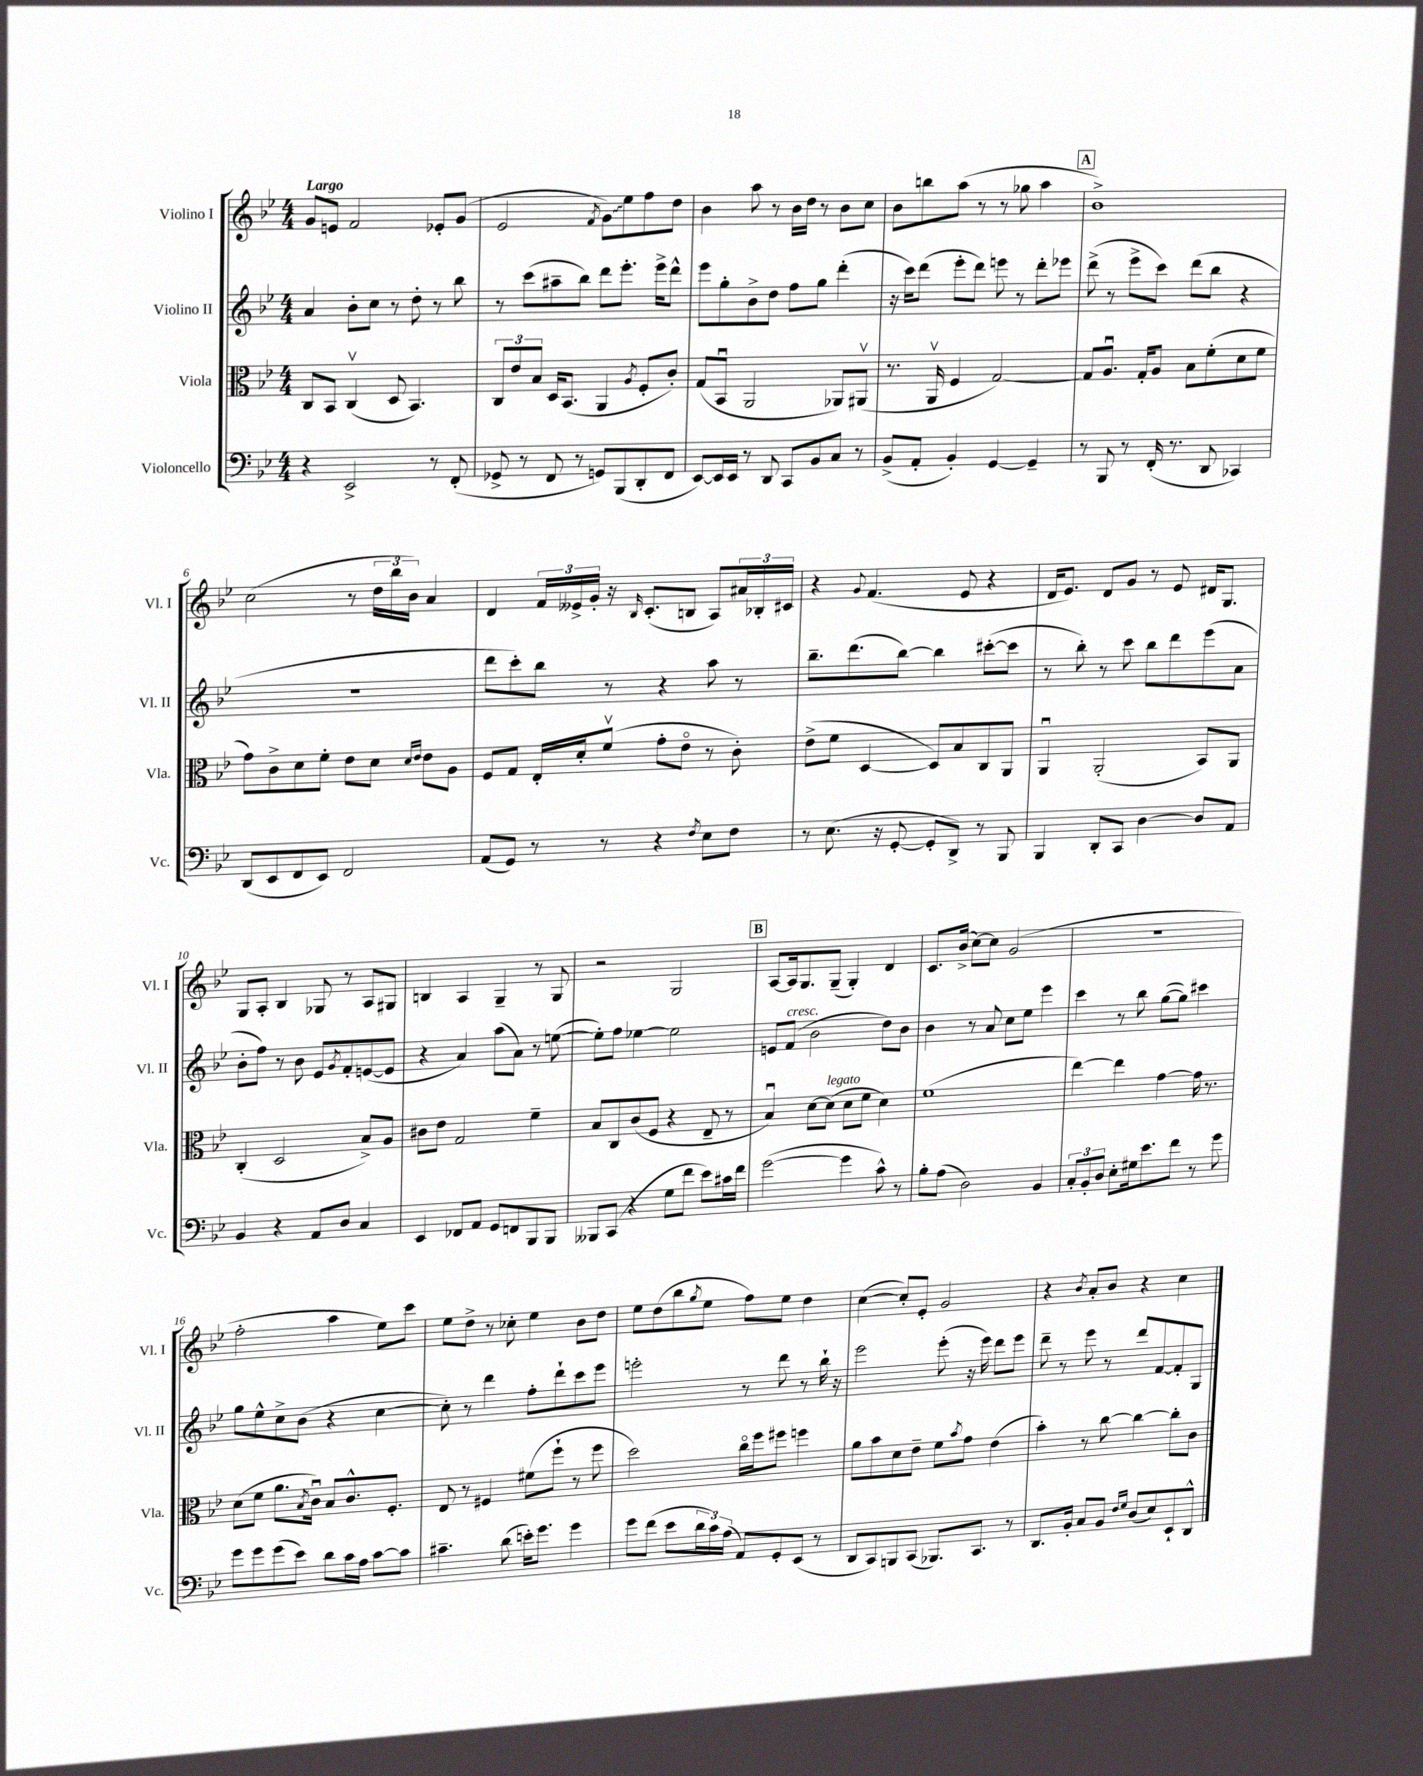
<<
\new StaffGroup <<
\new Staff = "s0" \with { instrumentName = "Violino I" shortInstrumentName = "Vl. I" } {
    \clef treble \key bes \major \numericTimeSignature \time 4/4 \tempo "Largo"
    g'8 e'8 f'2 ees'8-. g'8( |
    ees'2 \acciaccatura { f'8 } \once \override Glissando.style = #'zigzag g'8\glissando) ees''8 f''8 d''8 |
    bes'4 a''8 r8 bes'16 d''16 r8 bes'8 c''8 |
    bes'8 b''8 a''8( r8 r8 ges''8 a''4 |
    \mark \markup { \box "A" } bes'1->) |
    c''2( r8 \tuplet 3/2 { d''16 bes''16 bes'16) } a'4 |
    d'4 \tuplet 3/2 { f'16 eeses'16-> g'16-. } r16 \grace { bes16 } c'8.-.( b8 a8) \tuplet 3/2 { ais'16 bes16-. cis'16 } |
    r4 \appoggiatura { g'8 } f'4.( ees'8 r4 |
    d'16 ees'8.) d'8 g'8 r8 ees'8 dis'16 g8. |
    g8 a8-. bes4 ges8 r8 a8 gis8 |
    b4 a4 g4-- r8 g8 |
    r2 g2 |
    \mark \markup { \box "B" } a8~ a16 g8. g8--( g4-.) d'4 |
    c'8. bes'16->( c''8~) c''8 g'2( |
    R1 |
    f''2-. a''4 ees''8) c'''8 |
    ees''8 d''8-> r8 ces''8-. ees''4 bes'8 d''8 |
    ees''8 d''8( bes''8 \acciaccatura { g''8 } ees''8 f''8) ees''8 d''4 |
    c''4~( c''8-.) ees'8-. g'2 |
    r4 \acciaccatura { bes'8 } a'8-. bes'8 r4 c''4 \bar "|." |
}
\new Staff = "s1" \with { instrumentName = "Violino II" shortInstrumentName = "Vl. II" } {
    \clef treble \key bes \major \numericTimeSignature \time 4/4
    a'4 bes'8-. c''8 r8 d''8-. r8 bes''8 |
    r8 c'''8( ais''8-- bes''8) d'''8 ees'''8.-. ees'''16-> d'''8-^ |
    ees'''8 g''8-. bes'8-> d''8 f''8 g''8 d'''4-.( |
    r16 c'''16) d'''8( ees'''8-. d'''8) e'''8 r8 d'''8-. ees'''8 |
    \mark \markup { \box "A" } d'''8->( r8 ees'''8-> c'''8) d'''8( bes''8 r4 |
    R1 |
    d'''8 c'''8-.) bes''8 r8 r4 a''8 r8 |
    bes''8.-- d'''8.( bes''8~) bes''4 cis'''8~-.( cis'''8 |
    r8 bes''8-.) r8 c'''8 bes''8 d'''8 ees'''8( a'8 |
    bes'8-. f''8) r8 bes'8 ees'8 \acciaccatura { g'8 } f'8-. e'8~( e'8 |
    r4 a'4) a''8( a'8) r8 e''8~( |
    e''8-.) f''8 ees''4~ ees''2 |
    \mark \markup { \box "B" } e'8 f'8^\markup { \italic "cresc." }( bes'2 d''8) bes'8 |
    bes'4 r8 a'8 c''8 ees''8 ees'''4 |
    c'''4 r8 bes''8 g''8~( g''8) cis'''4 |
    g''8 ees''8-^ c''8-> bes'8( r4 c''4~ |
    c''8-.) r8 d'''4 f''8-. d'''8-! c'''8 ees'''8 |
    e'''2-. r8 d'''8 r8 bes''16-! r16 |
    ees'''2 ees'''8-.( r16 ees'''16) d'''8 ees'''8 |
    d'''8-- r8 ees'''8 r8 d'''8 f'8~ f'8-. g8 \bar "|." |
}
\new Staff = "s2" \with { instrumentName = "Viola" shortInstrumentName = "Vla." } {
    \clef alto \key bes \major \numericTimeSignature \time 4/4
    c8 bes,8 c4\upbow( d8 bes,4.) |
    \tuplet 3/2 { c8 ees'8 bes8 } d16 bes,8.( a,4 \acciaccatura { a8 } f8-. c'8-.) |
    g8( bes,8\downbow a,2 aes,8) ais,8\upbow( |
    r8. a,16\upbow f4 g2~) |
    \mark \markup { \box "A" } g8 a8.\downbow g16-. a8 bes8 f'8-.( d'8 f'8 |
    g'8) c'8-> d'8 f'8-. ees'8 d'8 \grace { d'16 ees'16 } ees'8 a8 |
    f8 g8 ees16-. d'16-. f'8\upbow( g'8-. ees'8\flageolet r8 c'8-.) |
    ees'8->( f'8 d4~ d8) bes8 c8 a,8 |
    a,4\downbow a,2-.( bes,8) a,8 |
    c4-.( d2 bes8->) a8 |
    cis'8 ees'8 g2 f'4-- |
    bes8 c8 c'8( f8 r4 ees8-- r8 |
    \mark \markup { \box "B" } bes4\downbow) d'8~ d'8^\markup { \italic "legato" }( d'8 f'8 d'4) |
    f'1( |
    ees''4~) ees''4 g'4~ g'16 r8. |
    d'8( f'8 a'8. \acciaccatura { bes8 } c'16\downbow) bes8 c'8.-^ f8.-. |
    ees8 r8 fis4 fis'8( f''8-! r8 f''8 |
    d''2) c''16\flageolet f''16 fis''8 f''4 |
    a'8 bes'8 d'8 ees'8-- f'8 \acciaccatura { bes'8 } g'8 ees'4( |
    bes'4-.) r8 c''8~ c''4~ c''8-. c'8 \bar "|." |
}
\new Staff = "s3" \with { instrumentName = "Violoncello" shortInstrumentName = "Vc." } {
    \clef bass \key bes \major \numericTimeSignature \time 4/4
    r4 ees,2-> r8 f,8-.( |
    ges,8-> r8 f,8 r8 g,8) bes,,8( d,8-. f,8 |
    ees,8~) ees,16 ees,16 r8 d,8 c,8 bes,8 c8 r8 |
    bes,8->( a,8-. bes,4-.) g,4~ g,4-- |
    \mark \markup { \box "A" } r8 bes,,8 r8 f,16-.( r8. d,8 ces,4) |
    d,8( ees,8 f,8 ees,8) f,2 |
    a,8( g,8) r8 r8 r4 \acciaccatura { f8 } ees8 f8 |
    r8 ees8.( r16 g,8~-. g,8-. d,8->) r8 bes,,8 |
    bes,,4 d,8-. c,8 d4~ d8 a,8 |
    bes,4 r4 a,8 d8 c4 |
    ees,4 fes,8 a,8 g,8 f,8 bes,,8 bes,,8 |
    beses,,8 c,8( r4 g8 f'8 ees'8) cis'16 f'16 |
    \mark \markup { \box "B" } g'2~( g'4 c'8-^) r8 |
    bes8-. a8( d2) bes,4 |
    \tuplet 3/2 { c8-. bes,8-. d8 } ees8-. gis16 ees'8. f'8 r8 g'8 |
    g'8 g'8 g'8( ees'8) d'8 c'16 a16 c'8~ c'8 |
    cis'4.-- d'8( e'16-.) g'8. g'4 |
    g'8 f'8( ees'8 \tuplet 3/2 { d'16 c'16) a16( } a,8) g,8-. ees,8( r8 |
    d,8 c,8) b,,8 c,8( bes,,8.) c,8. r8 |
    d,8. bes,16-. c8 bes,8 \grace { f16 g16 } d8( ees8) ees,8-! d,8-^ \bar "|." |
}
>>
>>
